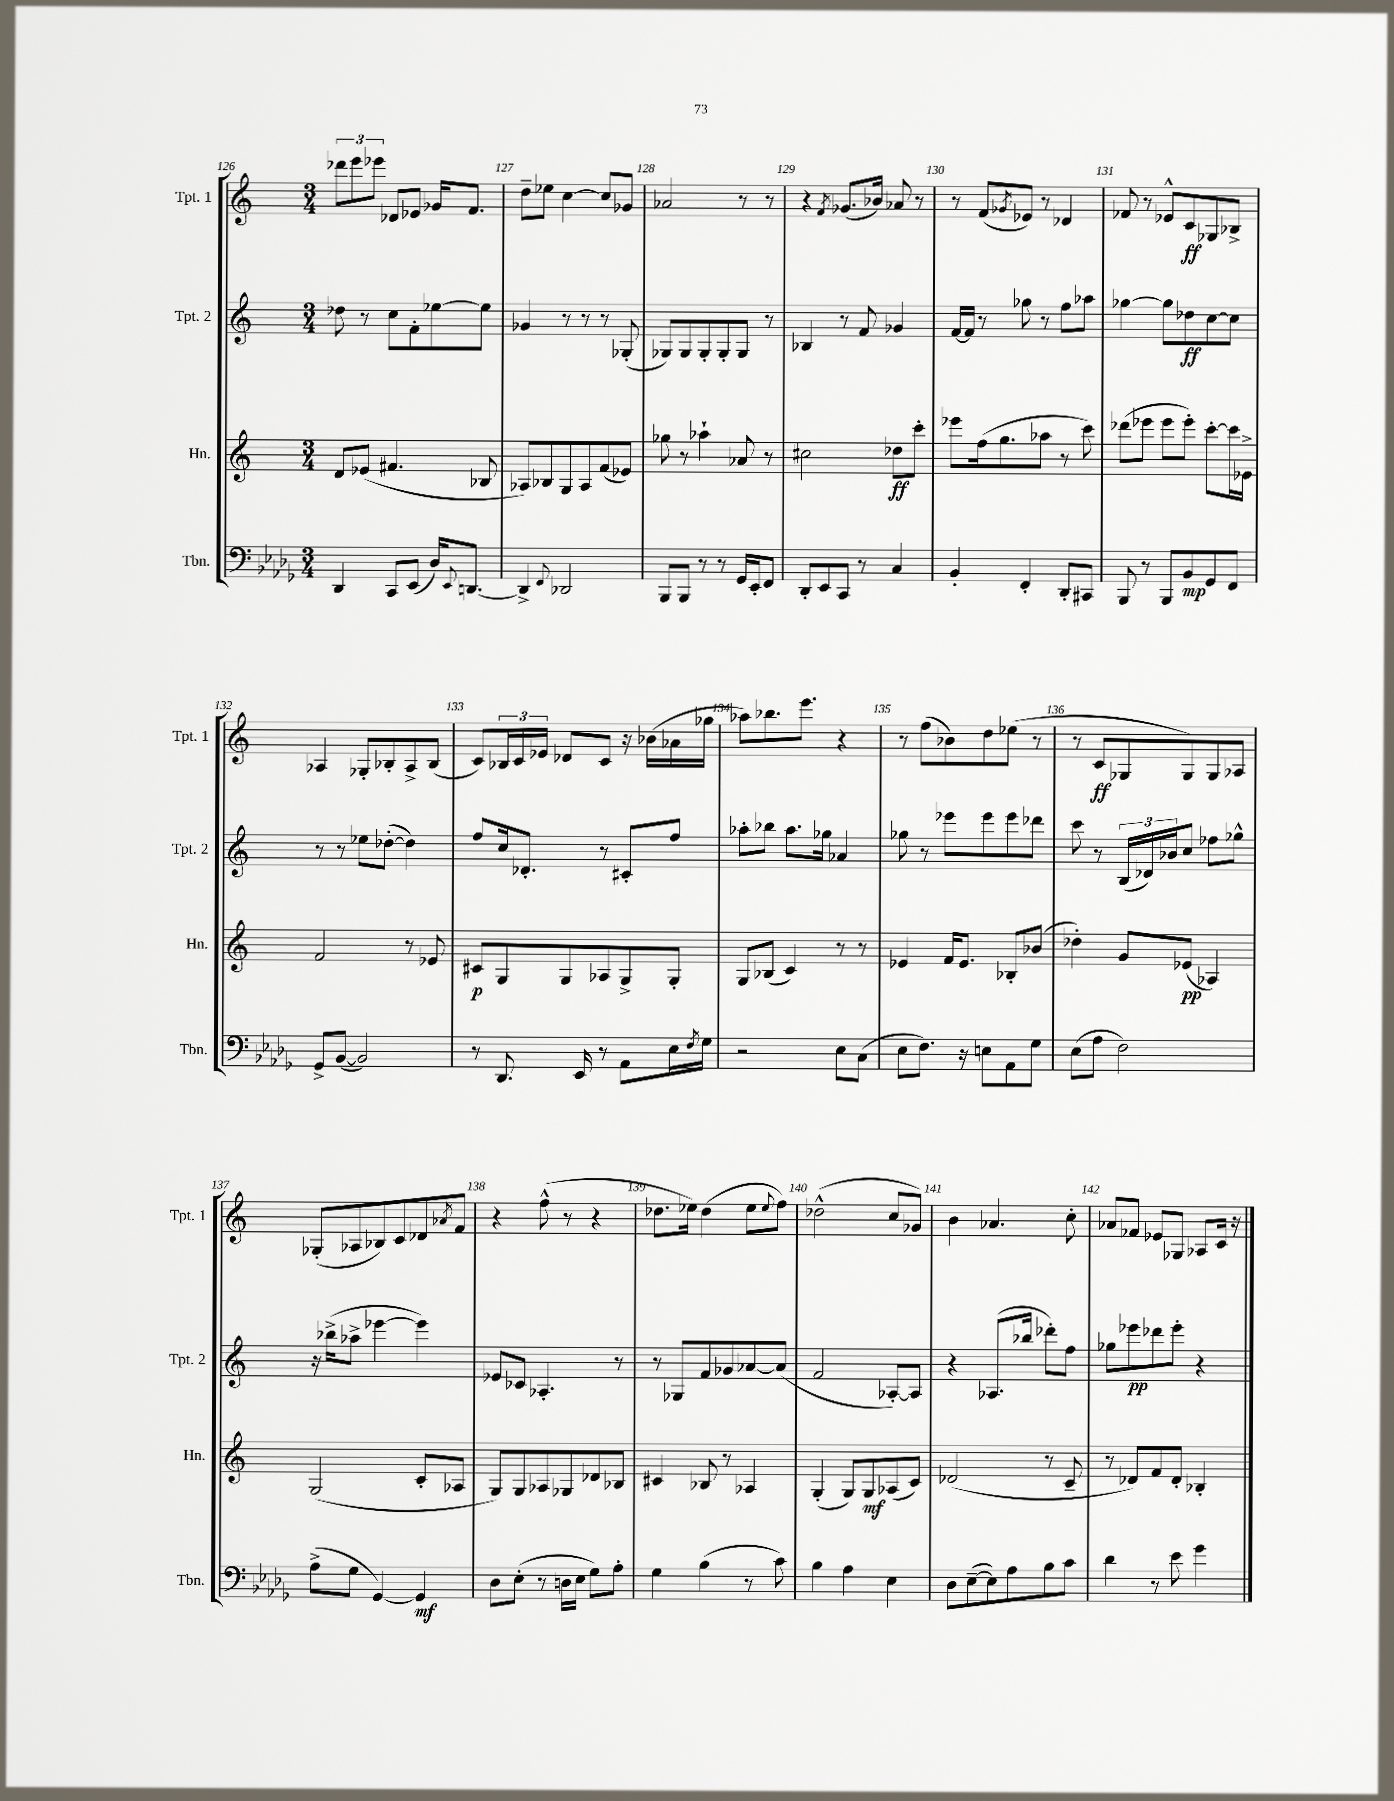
<<
\new StaffGroup <<
\new Staff = "s0" \with { instrumentName = "Tpt. 1" shortInstrumentName = "Tpt. 1" } {
    \clef treble \key c \major \numericTimeSignature \time 3/4
    \tuplet 3/2 { des'''8 e'''8 ees'''8 } des'8 ees'8 ges'16 f'8. |
    d''8-- ees''8 c''4~ c''8 ges'8 |
    aes'2 r8 r8 |
    r4 \acciaccatura { f'8 } ges'8.( bes'16) aes'8 r8 |
    r8 f'8( \acciaccatura { ges'8 } ees'8) r8 des'4 |
    fes'8 r8 ees'8-^ c'8\ff ges8 bes8-> |
    aes4 ges8-. bes8-. aes8-> bes8( |
    c'8) \tuplet 3/2 { bes16 c'16 ees'16 } des'8 c'8 r16 bes'16( aes'16 ges''16 |
    aes''8) bes''8. e'''8. r4 |
    r8 f''8( bes'8) d''8 ees''8( r8 |
    r8 c'8\ff ges8 ges8) ges8 aes8 |
    ges8-.( aes8 bes8) c'8 des'8 \acciaccatura { aes'8 } f'8 |
    r4 f''8-^( r8 r4 |
    des''8. ees''16) des''4( ees''8 \appoggiatura { ees''8 } f''8) |
    des''2-^( c''8 ges'8) |
    b'4 aes'4. c''8-. |
    aes'8 fes'8 ees'8 ges8 aes8 c'16 r16 \bar "|." |
}
\new Staff = "s1" \with { instrumentName = "Tpt. 2" shortInstrumentName = "Tpt. 2" } {
    \clef treble \key c \major \numericTimeSignature \time 3/4
    des''8 r8 c''8 f'8-. ees''8~ ees''8 |
    ges'4 r8 r8 r8 ges8-.( |
    ges8) ges8 ges8-. ges8-. ges8 r8 |
    bes4 r8 f'8 ges'4 |
    f'16~ f'16 r8 ges''8 r8 f''8 aes''8 |
    ges''4~ ges''8 des''8\ff c''8~ c''8 |
    r8 r8 ees''8 des''8~-.( des''4) |
    f''8 c''16 des'8.-. r8 cis'8-. f''8 |
    aes''8-. bes''8 aes''8. ges''16 aes'4 |
    ges''8 r8 ees'''8 ees'''8 ees'''8 des'''8 |
    c'''8 r8 \tuplet 3/2 { b16( des'16) bes'16 } c''8 fes''8 ges''8-^ |
    r16 bes''16->( aes''8-> ees'''4~ ees'''4) |
    ees'8 ces'8 aes4.-. r8 |
    r8 ges8 f'8 ges'8 aes'8~ aes'8( |
    f'2 aes8~-.) aes8 |
    r4 aes8.( bes''16 des'''8-.) f''8 |
    ges''8 ees'''8\pp des'''8 ees'''8-. r4 \bar "|." |
}
\new Staff = "s2" \with { instrumentName = "Hn." shortInstrumentName = "Hn." } {
    \clef treble \key c \major \numericTimeSignature \time 3/4
    d'8 ees'8( fis'4. bes8 |
    aes8) bes8 g8 aes8 f'8( ees'8) |
    ges''8 r8 aes''4-! aes'8 r8 |
    cis''2 des''8\ff c'''8-. |
    ees'''8 f''16( g''8. aes''8 r8 c'''8) |
    des'''8( ees'''8 ees'''8 ees'''8-.) c'''8~-. c'''16 ees'16-> |
    f'2 r8 ees'8 |
    cis'8\p g8 g8 aes8 g8-> g8-. |
    g8 bes8( c'4) r8 r8 |
    ees'4 f'16 ees'8. bes8-. bes'8( |
    des''4-.) g'8 ees'8\pp( aes4) |
    g2( c'8-. aes8 |
    g8) g8 aes8 ges8 des'8 bes8 |
    cis'4 bes8 r8 aes4 |
    g4-.( g8) g8\mf aes8( c'8) |
    des'2( r8 c'8-- |
    r8 des'8) f'8 des'8-. bes4-. \bar "|." |
}
\new Staff = "s3" \with { instrumentName = "Tbn." shortInstrumentName = "Tbn." } {
    \clef bass \key des \major \numericTimeSignature \time 3/4
    des,4 c,8 ees,8( des16) \appoggiatura { ees,8 } d,8.~ |
    d,4-> \appoggiatura { f,8 } des,2 |
    bes,,8 bes,,8 r8 r8 ges,16 ees,16-. f,8 |
    des,8-. ees,8 c,8 r8 c4 |
    bes,4-. f,4-. des,8-. cis,8 |
    bes,,8 r8 bes,,8 bes,8\mp ges,8 f,8 |
    ges,8-> bes,8~( bes,2) |
    r8 des,8. ees,16 r8 aes,8 ees16 \acciaccatura { f8 } ges16 |
    r2 ees8 c8( |
    ees8 f8.) r16 e8 aes,8 ges8 |
    ees8( aes8 f2) |
    aes8->( ges8 ges,4~) ges,4\mf |
    des8 ees8-.( r8 d16 ees16 ges8) aes8-. |
    ges4 bes4( r8 c'8) |
    bes4 aes4 ees4 |
    des8 ees8~--( ees8) aes8 bes8 c'8 |
    des'4 r8 ees'8 ges'4 \bar "|." |
}
>>
>>
\layout { \context { \Score currentBarNumber = #126 \override BarNumber.break-visibility = ##(#f #t #t) barNumberVisibility = #all-bar-numbers-visible } }
